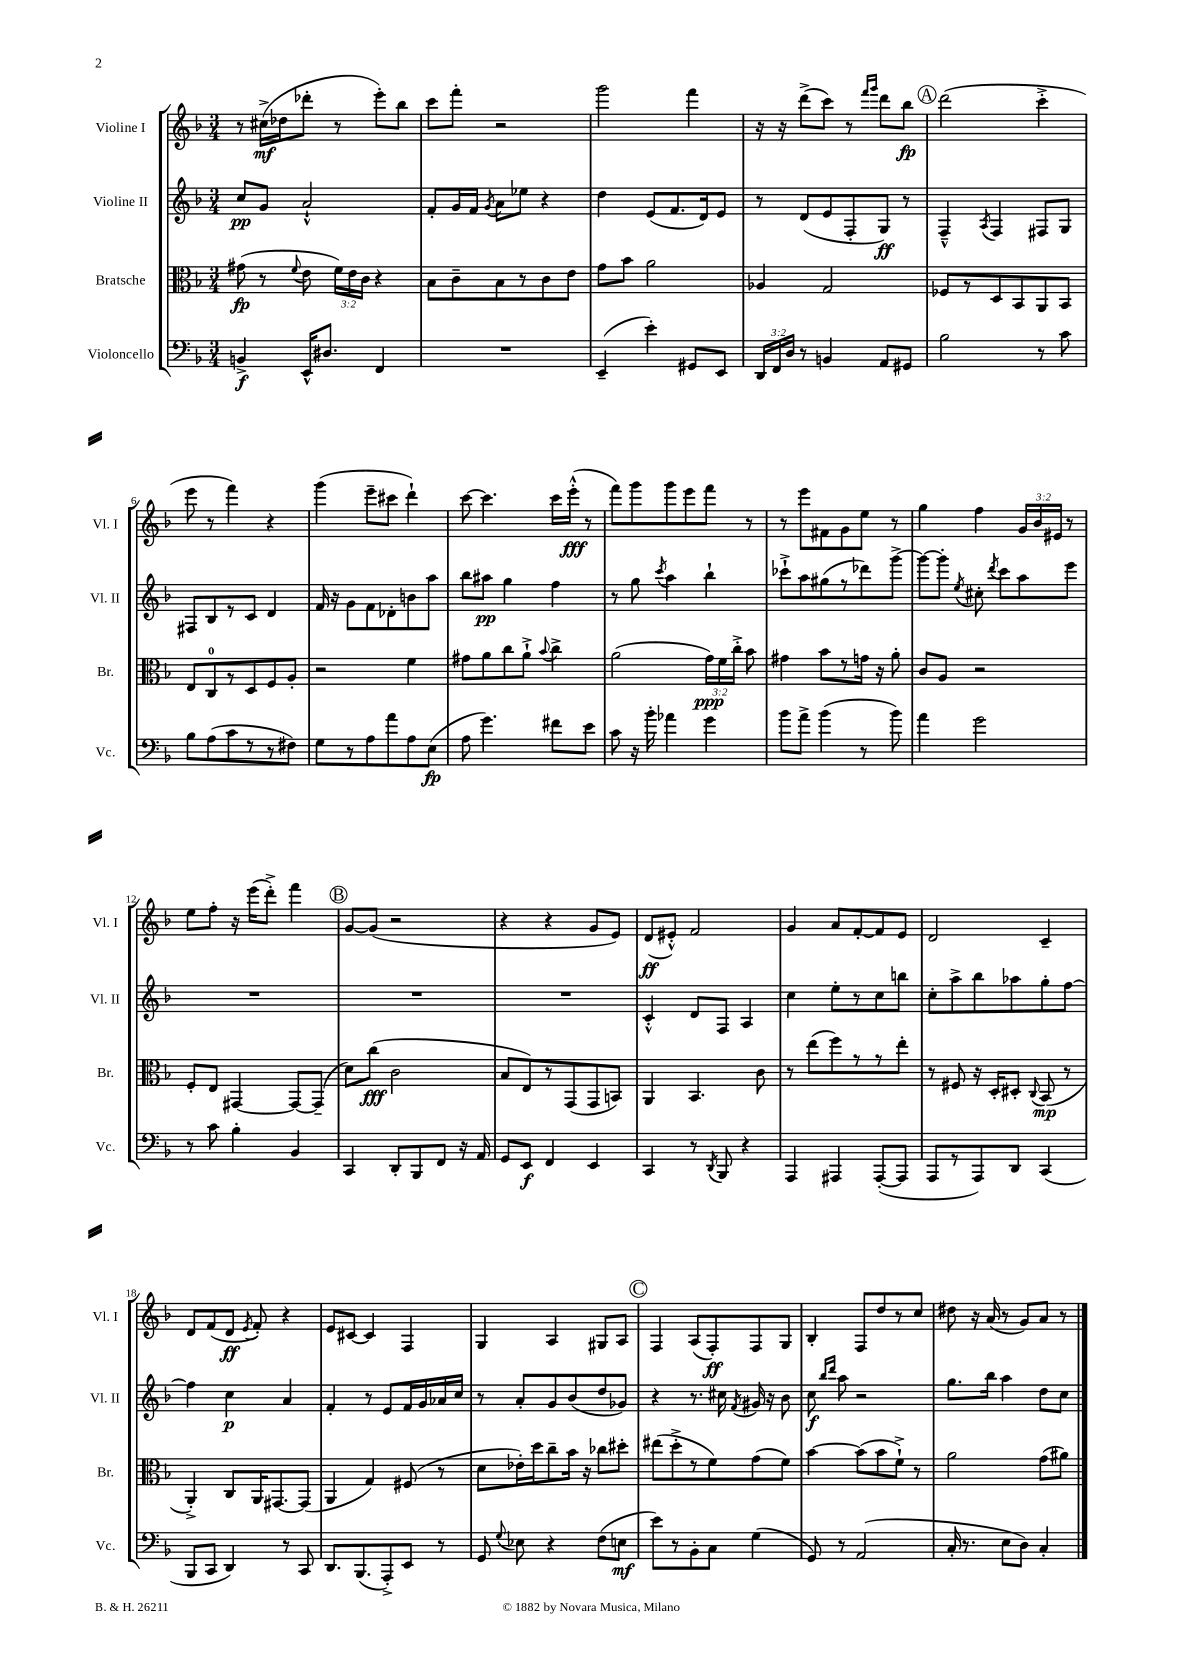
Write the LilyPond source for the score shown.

<<
\new StaffGroup <<
\new Staff = "s0" \with { instrumentName = "Violine I" shortInstrumentName = "Vl. I" } {
    \clef treble \key f \major \numericTimeSignature \time 3/4 \override Staff.TupletNumber.text = #tuplet-number::calc-fraction-text
    \autoBeamOff r8 cis''16[->\mf( des''16 des'''8]-. r8 e'''8[-.) bes''8] |
    c'''8[ f'''8]-. r2 |
    g'''2 f'''4 |
    r16 r16 d'''8[->( c'''8]) r8 \grace { f'''16[ g'''16] } d'''8[ bes''8]\fp |
    \mark \markup { \circle "A" } d'''2( c'''4-.-> |
    e'''8 r8 f'''4) r4 |
    g'''4( e'''8[-- cis'''8] d'''4-!) |
    c'''8~ c'''4. c'''16[ e'''16]-.-^\fff( r8 |
    f'''8[) g'''8 g'''8 e'''8 f'''8] r8 |
    r8 e'''8[ fis'8 g'8 e''8] r8 |
    g''4 f''4 \tuplet 3/2 { g'16[ bes'16 eis'16] } r8 |
    e''8[ f''8]-. r16 e'''16[( d'''8]-.->) f'''4 |
    \mark \markup { \circle "B" } g'8[~ g'8]( r2 |
    r4 r4 g'8[ e'8]) |
    d'8[\ff( eis'8]-.-^) f'2 |
    g'4 a'8[ f'8~-. f'8 e'8] |
    d'2 c'4-- |
    d'8[ f'8( d'8]\ff \acciaccatura { e'8 } f'8-.) r4 |
    e'8[ cis'8]~ cis'4 f4 |
    g4 a4 gis8[ a8] |
    \mark \markup { \circle "C" } f4 a8[( f8-.\ff) f8 g8] |
    bes4-. f8[ d''8 r8 c''8] |
    dis''8 r16 a'16( r8 g'8[) a'8] r8 \bar "|." |
}
\new Staff = "s1" \with { instrumentName = "Violine II" shortInstrumentName = "Vl. II" } {
    \clef treble \key f \major \numericTimeSignature \time 3/4
    \autoBeamOff c''8[\pp g'8] a'2-!-^ |
    f'8[-. g'16 f'16] \acciaccatura { g'8 } a'8[ ees''8] r4 |
    d''4 e'8[( f'8. d'16) e'8] |
    r8 d'8[( e'8 f8-. g8]\ff) r8 |
    \mark \markup { \circle "A" } f4---^ \acciaccatura { a8 } f4 fis8[ g8] |
    fis8[ bes8 r8 c'8] d'4 |
    f'16 r16 g'8[ f'8 des'8-. b'8 a''8] |
    bes''8[ ais''8]\pp g''4 f''4 |
    r8 g''8 \acciaccatura { c'''8 } a''4 bes''4-! |
    ces'''8[-!-> a''8 gis''8( r8 des'''8) g'''8]~-> |
    g'''8[~ g'''8]-. \acciaccatura { e''8 } cis''8-. \acciaccatura { d'''8 } c'''8[ a''8 e'''8] |
    R2. |
    \mark \markup { \circle "B" } R2. |
    R2. |
    c'4-.-^ d'8[ f8] a4 |
    c''4 e''8[-. r8 c''8 b''8] |
    c''8[-. a''8-> bes''8 aes''8 g''8-. f''8]~ |
    f''4 c''4\p a'4 |
    f'4-. r8 e'8[ f'16 g'16 aes'16 c''16] |
    r8 a'8[-. g'8 bes'8( d''8 ges'8]) |
    \mark \markup { \circle "C" } r4 r8. cis''16 \acciaccatura { f'8 } gis'16 r16 bes'8 |
    c''8\f \grace { bes''16[ d'''16] } a''8 r2 |
    g''8.[ bes''16] a''4 d''8[ c''8] \bar "|." |
}
\new Staff = "s2" \with { instrumentName = "Bratsche" shortInstrumentName = "Br." } {
    \clef alto \key f \major \numericTimeSignature \time 3/4 \override Staff.TupletNumber.text = #tuplet-number::calc-fraction-text
    \autoBeamOff gis'8\fp( r8 \appoggiatura { f'8 } e'8 \tuplet 3/2 { f'16[) e'16 c'16] } r4 |
    bes8[ c'8-- bes8 r8 c'8 e'8] |
    g'8[ bes'8] a'2 |
    aes4 g2 |
    \mark \markup { \circle "A" } fes8[ r8 d8 bes,8 a,8 bes,8] |
    e8[ c8-0 r8 d8 f8 a8]-. |
    r2 f'4 |
    gis'8[ a'8 c''8 a'8]-!-> \appoggiatura { bes'8 } c''4-> |
    a'2( \tuplet 3/2 { g'16[\ppp) f'16 c''16]-.-> } bes'8 |
    gis'4 bes'8[ r8 g'16] r16 a'8-. |
    c'8[ a8] r2 |
    f8[-. e8] gis,4~ gis,8[~ gis,8]--( |
    \mark \markup { \circle "B" } d'8[) c''8]\fff( c'2 |
    bes8[ e8) r8 g,8( g,8 b,8]) |
    a,4 bes,4. c'8 |
    r8 e''8[( f''8) r8 r8 e''8]-. |
    r8 fis8 r16 d16[-. dis8]-. \appoggiatura { c8 } bes,8\mp( r8 |
    a,4-.->) c8[ a,16 gis,8.~ gis,8]( |
    a,4 g4) fis8( r8 |
    d'8[ ees'16-.) d''16 c''8-- bes'16] r16 ces''8[ dis''8]-. |
    \mark \markup { \circle "C" } eis''8[( d''8-.-> r8 f'8) g'8( f'8]) |
    bes'4~ bes'8[( bes'8 f'8]-!->) r8 |
    a'2 g'8[( ais'8]) \bar "|." |
}
\new Staff = "s3" \with { instrumentName = "Violoncello" shortInstrumentName = "Vc." } {
    \clef bass \key f \major \numericTimeSignature \time 3/4 \override Staff.TupletNumber.text = #tuplet-number::calc-fraction-text
    \autoBeamOff b,4->\f e,16[-^ dis8.] f,4 |
    R2. |
    e,4--( e'4-.) gis,8[ e,8] |
    \tuplet 3/2 { d,16[ f,16 d16] } r8 b,4 a,8[ gis,8] |
    \mark \markup { \circle "A" } bes2 r8 c'8 |
    bes8[ a8( c'8 r8 r8 fis8]) |
    g8[ r8 a8 a'8 a8 e8]\fp( |
    a8 g'4.) fis'8[ e'8] |
    c'8 r16 bes'16-. aes'4 g'4 |
    bes'8[ a'8]-> bes'4( r8 bes'8) |
    a'4 g'2 |
    r8 c'8 bes4-. bes,4 |
    \mark \markup { \circle "B" } c,4 d,8[-. bes,,8 f,8] r16 a,16 |
    g,8[ e,8]\f f,4 e,4 |
    c,4 r8 \acciaccatura { d,8 } bes,,8 r4 |
    a,,4 ais,,4 ais,,8[~-.( ais,,8] |
    a,,8[ r8 a,,8) d,8] c,4( |
    bes,,8[ c,8] d,4) r8 c,8 |
    d,8.[ bes,,8.( a,,8-.->) e,8] r8 |
    g,8 \appoggiatura { g8 } ees8 r4 f8[( e8]\mf |
    \mark \markup { \circle "C" } e'8[) r8 bes,8-. c8] g4( |
    g,8) r8 a,2( |
    c16-. r8. e8[ d8]) c4-. \bar "|." |
}
>>
>>
